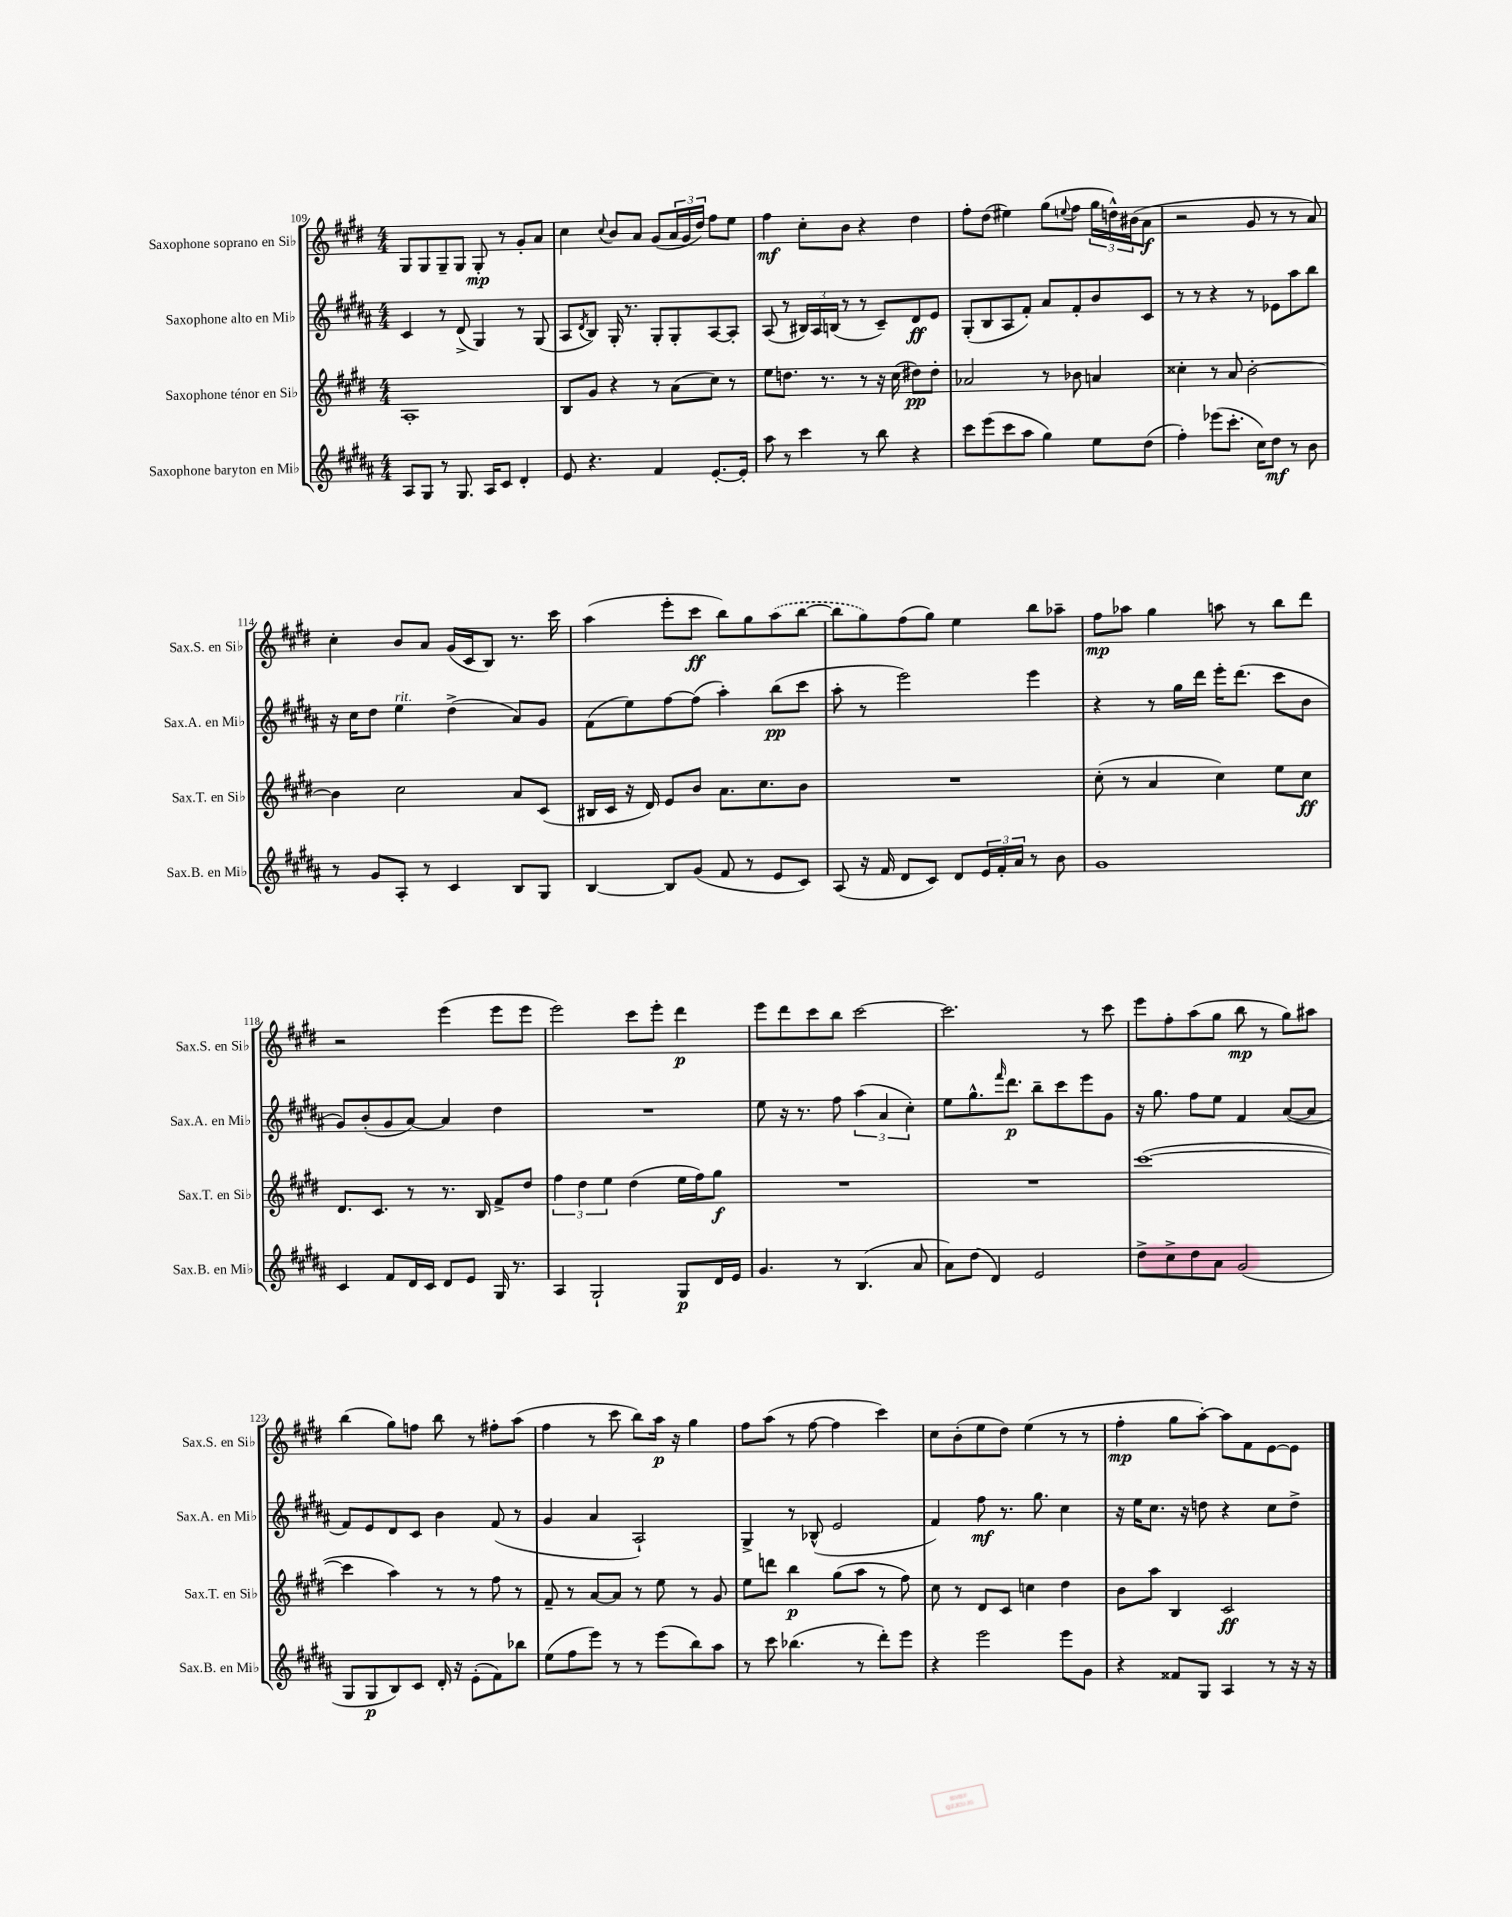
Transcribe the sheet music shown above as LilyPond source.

<<
\new StaffGroup <<
\new Staff = "s0" \with { instrumentName = "Saxophone soprano en Sib" shortInstrumentName = "Sax.S. en Sib" } {
    \clef treble \key e \major \numericTimeSignature \time 4/4
    gis8 gis8 gis8-- gis8 gis8-.\mp r8 gis'8-. a'8 |
    cis''4 \appoggiatura { cis''8 } b'8 a'8 gis'8( \tuplet 3/2 { a'16 gis'16 dis''16) } fis''8 e''8 |
    fis''4\mf cis''8-. b'8 r4 dis''4 |
    fis''8-. dis''8( eis''4) gis''8( \appoggiatura { e''8 } fis''8 \tuplet 3/2 { gis''16 d''16-^) bis'16( } a'8\f |
    r2 gis'8 r8 r8 a'8) |
    cis''4-. b'8 a'8 gis'16( cis'16 b8) r8. cis'''16 |
    a''4( e'''8-. cis'''8\ff b''8) gis''8 \once \slurDashed a''8( b''8~ |
    b''8 gis''8) fis''8( gis''8) e''4 b''8 aes''8-- |
    fis''8\mp aes''8 gis''4 a''8 r8 b''8 dis'''8 |
    r2 e'''4( e'''8 e'''8 |
    e'''2) cis'''8 e'''8-. dis'''4\p |
    e'''8 dis'''8 cis'''8 b''8 cis'''2~ |
    cis'''2. r8 cis'''8 |
    e'''8 fis''8-. a''8( gis''8 b''8\mp r8 gis''8) ais''8 |
    b''4( gis''8) f''8 b''8 r8 fis''8-. a''8( |
    fis''4 r8 cis'''8 b''8) a''16\p r16 gis''4 |
    fis''8 a''8( r8 fis''8~ fis''4 cis'''4) |
    cis''8 b'8-.( e''8 dis''8) e''4( r8 r8 |
    fis''4-.\mp gis''8 a''8~-.) a''8 fis'8 e'8~ e'8 \bar "|." |
}
\new Staff = "s1" \with { instrumentName = "Saxophone alto en Mib" shortInstrumentName = "Sax.A. en Mib" } {
    \clef treble \key b \major \numericTimeSignature \time 4/4
    cis'4 r8 dis'8->( gis4) r8 gis8( |
    ais8 \acciaccatura { dis'8 } b8) gis16-. r8. gis8-. gis8-. ais8~ ais8-. |
    ais8( r8 \tuplet 3/2 { bis16) ais16 b16( } r8 r8 cis'8--) dis'8\ff e'8 |
    gis8-.( b8 ais8 fis'8-.) ais'8 fis'8-. b'8 cis'8 |
    r8 r8 r4 r8 ees'8 ais''8 b''8 |
    r16 cis''16 dis''8 e''4^\markup { \italic "rit." } dis''4->( ais'8) gis'8 |
    fis'8( e''8) fis''8~ fis''8( ais''4-.) b''8\pp( cis'''8 |
    ais''8-. r8 e'''2) e'''4 |
    r4 r8 gis''16 dis'''16 e'''16-. dis'''8.( cis'''8 b'8 |
    gis'8) b'8-.( gis'8 ais'8~) ais'4 dis''4 |
    R1 |
    e''8 r16 r8. fis''8 \tuplet 3/2 { ais''4( ais'4 cis''4-.) } |
    e''8 gis''8.-^ \grace { fis'''16 } dis'''8.\p b''8-- cis'''8 e'''8 gis'8 |
    r16 gis''8. fis''8 e''8 fis'4 ais'8~( ais'8 |
    fis'8) e'8 dis'8 cis'8 b'4 fis'8( r8 |
    gis'4 ais'4 ais2-!) |
    gis4-> r8 bes8-^( e'2 |
    fis'4) fis''8\mf r8. gis''8. cis''4 |
    r16 e''16 cis''8. r16 d''8 r4 cis''8 d''8-> \bar "|." |
}
\new Staff = "s2" \with { instrumentName = "Saxophone ténor en Sib" shortInstrumentName = "Sax.T. en Sib" } {
    \clef treble \key e \major \numericTimeSignature \time 4/4
    a1-. |
    b8 gis'8 r4 r8 a'8( cis''8) r8 |
    e''8 d''8. r8. r8 r16 cis''16( dis''8\pp) dis''8-. |
    aes'2 r8 bes'8 a'4 |
    cisis''4-. r8 a'8 b'2~-. |
    b'4 cis''2 a'8 cis'8( |
    bis16 cis'16 r16 dis'16) e'8 b'8 a'8. cis''8. b'8 |
    R1 |
    cis''8-.( r8 a'4 cis''4) e''8 cis''8\ff |
    dis'8. cis'8. r8 r8. b16 fis'8-> dis''8 |
    \tuplet 3/2 { fis''4 dis''4 e''4 } dis''4( e''16 fis''16) gis''8\f |
    R1 |
    R1 |
    cis'''1~( |
    cis'''4 a''4) r8 r8 fis''8 r8 |
    fis'8-- r8 a'8~ a'8 r8 e''8 r8 gis'8 |
    e''8 d'''8 b''4\p gis''8( a''8 r8 fis''8) |
    cis''8 r8 dis'8 cis'8 c''4 dis''4 |
    b'8 a''8 b4 cis'2\ff \bar "|." |
}
\new Staff = "s3" \with { instrumentName = "Saxophone baryton en Mib" shortInstrumentName = "Sax.B. en Mib" } {
    \clef treble \key b \major \numericTimeSignature \time 4/4
    ais8 gis8 r8 gis8. ais16 cis'8 dis'4-. |
    e'8 r4. fis'4 e'8.~-. e'16-. |
    ais''8 r8 cis'''4 r8 b''8 r4 |
    cis'''8 e'''8( cis'''8 ais''8 gis''4) e''8 dis''8( |
    fis''4-.) ees'''8( cis'''8.-. cis''16) dis''8\mf r8 b'8 |
    r8 gis'8 ais8-. r8 cis'4 b8 gis8 |
    b4~ b8 gis'8( fis'8 r8 e'8 cis'8) |
    ais8( r16 fis'16 dis'8 cis'8) dis'8 \tuplet 3/2 { e'16 fis'16-. ais'16 } r8 b'8 |
    gis'1 |
    cis'4 fis'8 dis'16 cis'16 dis'8 e'8 gis16 r8. |
    ais4 gis2-! gis8\p dis'16 e'16 |
    gis'4. r8 b4.( ais'8 |
    ais'8) dis''8( dis'4) e'2 |
    dis''8-> cis''8-> dis''8 ais'8 gis'2( |
    gis8 gis8\p b8) cis'8 dis'16-. r16 e'8-.( fis'8) bes''8 |
    e''8( fis''8 e'''8) r8 r8 e'''8( b''8) ais''8 |
    r8 cis'''8 bes''4.( r8 dis'''8-.) e'''8 |
    r4 e'''2 e'''8 gis'8 |
    r4 fisis'8 gis8 ais4 r8 r16 r16 \bar "|." |
}
>>
>>
\layout { \context { \Score currentBarNumber = #109 } }
